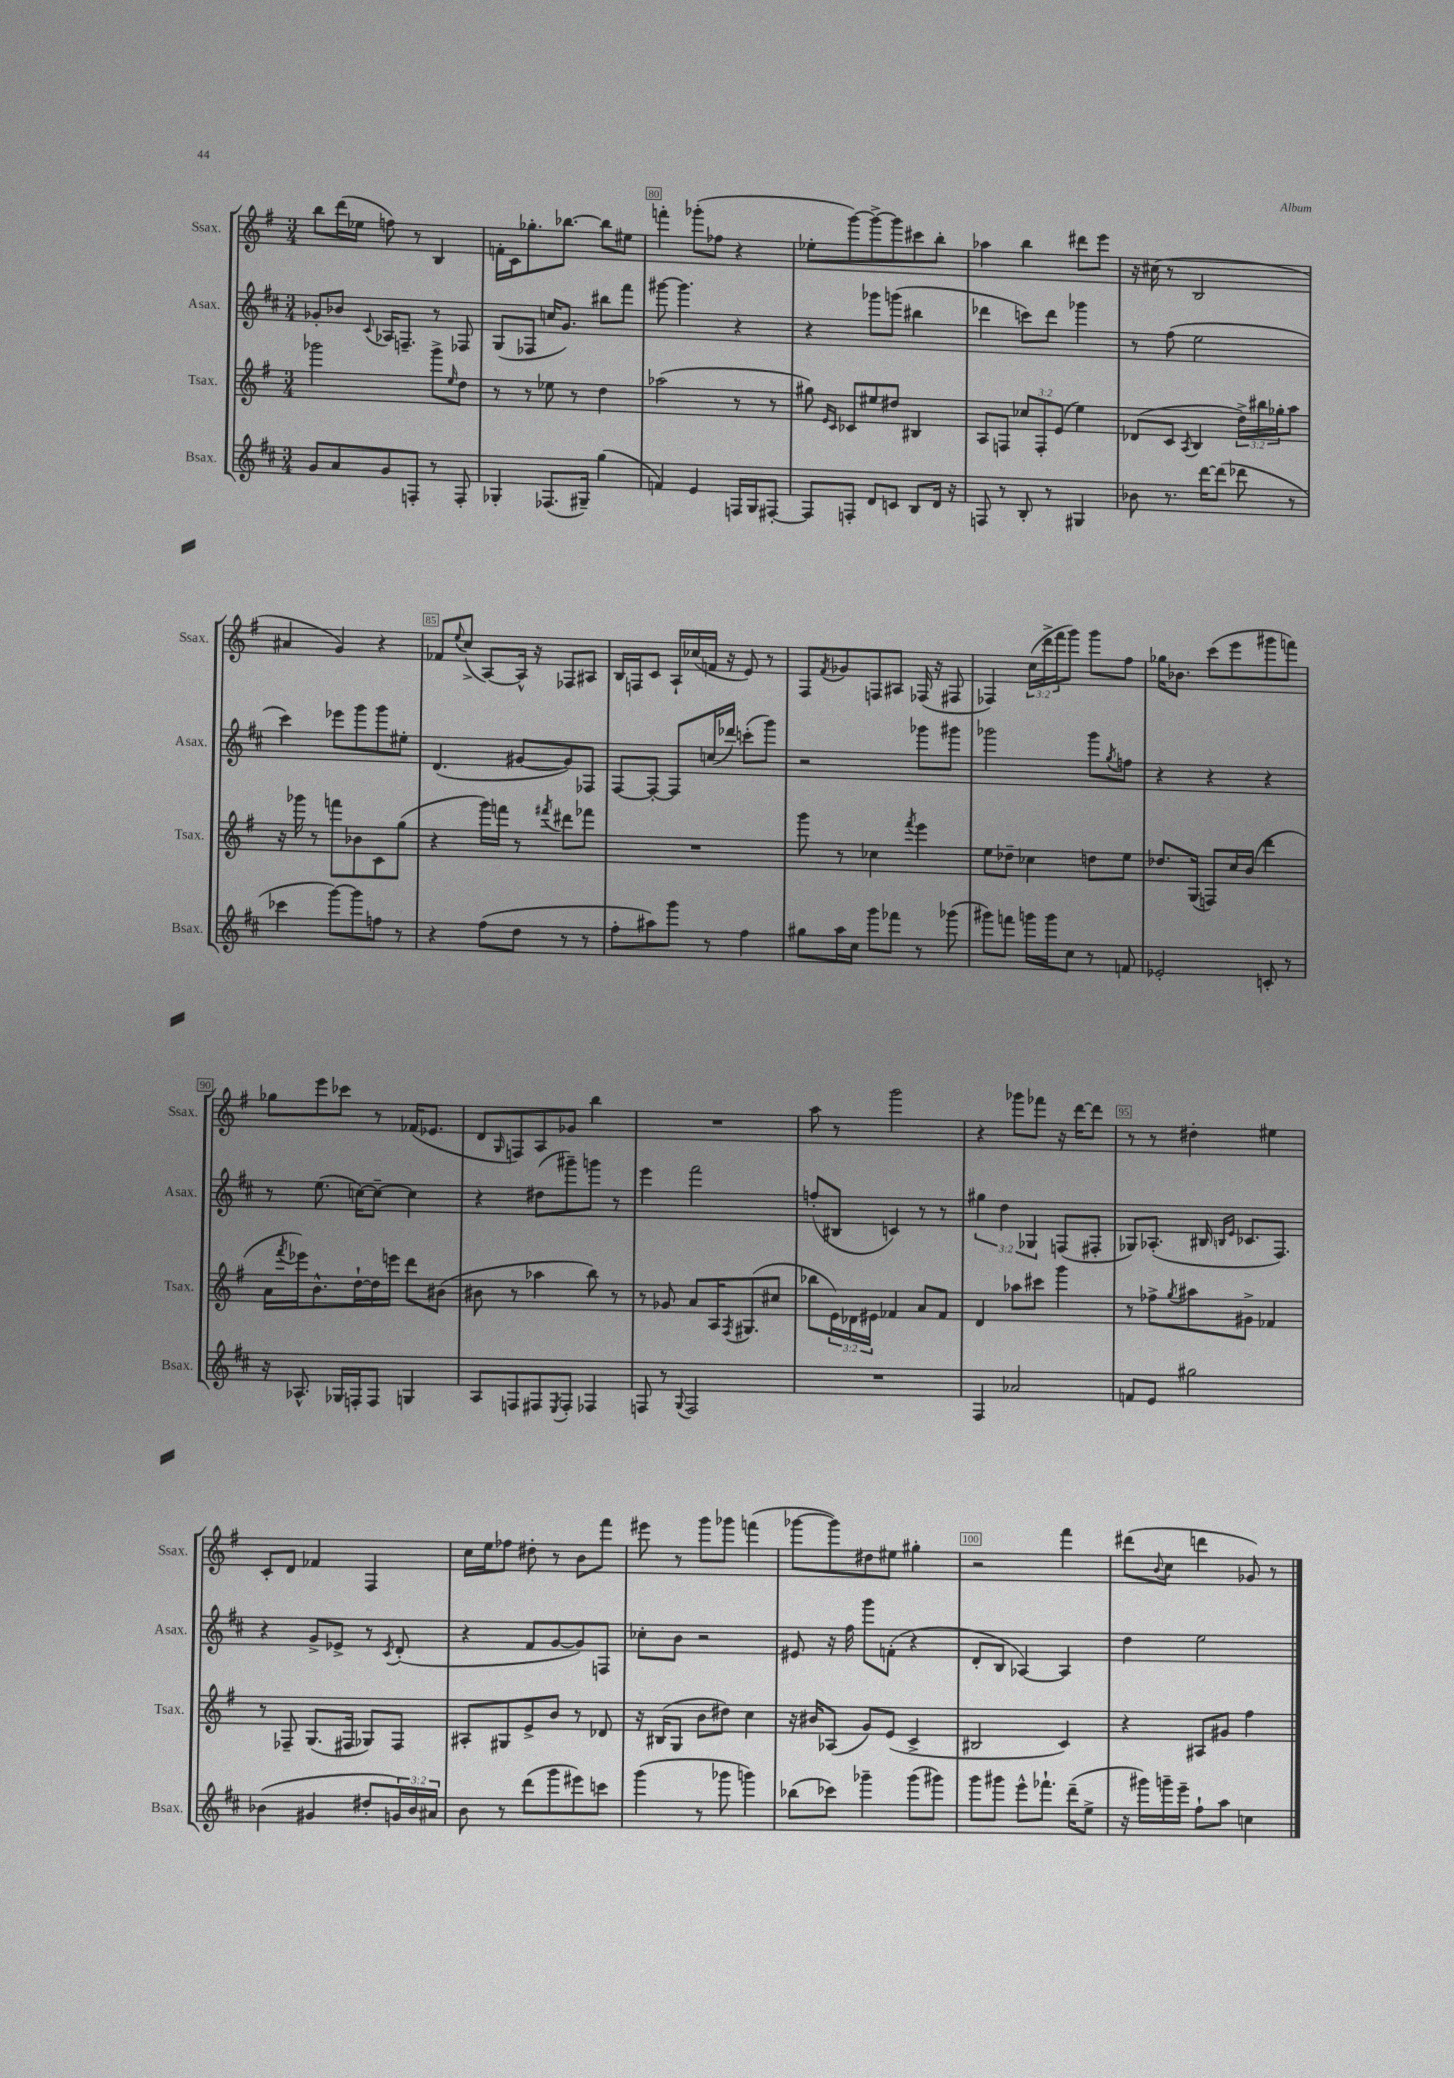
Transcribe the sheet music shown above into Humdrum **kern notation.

**kern	**kern	**kern	**kern
*staff4	*staff3	*staff2	*staff1
*clefG2	*clefG2	*clefG2	*clefG2
*k[f#c#]	*k[f#]	*k[f#c#]	*k[f#]
*M3/4	*M3/4	*M3/4	*M3/4
8g	2ggg-	8g-'	8bb
8a	.	8b-	(16ddd
.	.	.	16ee-
.	.	8qqc#	.
8g	.	16A-	8ff)
.	.	8.F~	.
8F'	.	.	8r
8r	8ggg-^	8r	4B
.	16qqee	.	.
8F'	8dd	8F-	.
=	=	=	=
4G-'	8r	(8G	16f'
.	.	.	16c
.	8r	8F-	8.gg-'
(8.F-	8ee-	16cc	.
.	.	8.g)	[8.bb-
.	8r	.	.
16G#~)	.	.	.
(4gg	4dd	8bb#	8bb-]
.	.	8fff#	8ee#
=	=	=	=
4f)	(2aa-	[8ggg#	4fff'
.	.	4.ggg#]	.
4e	.	.	(8ggg-'
.	.	.	8ff-
16F	8r	4r	4r
16G	.	.	.
[8F#'	8r	.	.
=	=	=	=
8F#]	8gg#)	4r	8ee-'
.	16qqe	.	.
.	16qqc	.	.
8F'	8c-	.	[8ggg)
8d	8ee#	8ggg-	8ggg^_
8c	8dd#	(8ggg	8ggg]
8B	4B#	4bb#	8ccc#
16d	.	.	8bb'
16r	.	.	.
=	=	=	=
8F	8A	4ddd-	4aa-
8r	8F	.	.
8B'	12cc-	8ccc)	4bb
.	12F'	.	.
8r	.	8ddd-	.
.	(12e	.	.
4G#	4ee)	4ggg-	8ddd#
.	.	.	8eee
=	=	=	=
8b-	(8d-	8r	16r
.	.	.	(16cc#
8.r	8c	(8ff#	8r
.	8qA	.	.
.	4B	2ee	2B
[16ddd	.	.	.
(8ddd]	.	.	.
8ddd-	24dd^)	.	.
.	24bb#	.	.
.	24gg-'	.	.
8r	8aa	.	.
=	=	=	=
4ccc-	16r	4ccc#)	4a#
.	16ggg-	.	.
.	8r	.	.
[8ggg)	8fff	8eee-	4g)
8ggg]	8b-	8ggg	.
8ff	8c	8ggg	4r
8r	(8gg	8ee#'	.
=	=	=	=
4r	4r	(4.d	8f-
.	.	.	8qqee
.	.	.	(8cc^
(8ff#	16ggg)	.	[8A)
.	16fff	.	.
8dd	8r	[8g#	16A^^]
.	.	.	16r
.	8qfff#	.	.
8r	8ddd#	8g#])	8F-
8r	8fff-	8F-	8A#
=	=	=	=
8ff#'	2.r	[8F#	16B
.	.	.	16F
8aa#)	.	8F#'_	8c
8ggg	.	8F#]	16A`
.	.	.	(16cc-
8r	.	(16cc	16f
.	.	16ddd-)	16r
4ff#	.	(8ccc'	8e)
.	.	8ggg)	8r
=	=	=	=
8gg#	8ggg	2r	8F#
.	.	.	8qf#
16aa	8r	.	8g-
16cc#	.	.	.
8ggg	4cc-	.	8F
8fff-	.	.	8A#
.	8qfff#	.	.
8r	4eee	8ggg-	(16F-
.	.	.	16r
(8ggg-	.	8ggg#	8F#
=	=	=	=
8ggg#)	8ee	2ggg-	4F-)
8fff	8dd-~	.	.
16ggg	4cc-	.	(24cc
.	.	.	24ddd^
16ggg	.	.	.
.	.	.	24fff#
8cc#	.	.	8ggg)
8r	8dd	8ggg-	8ggg
.	.	8qgg	.
8f	8ee	8ff	8ff#
=	=	=	=
2e-'	8.dd-	4r	16gg-
.	.	.	8.b-
.	(16G	.	.
.	8F)	4r	(8ccc
.	16cc	.	8eee
.	(16b	.	.
8c'	4ddd	4r	8ggg#
8r	.	.	8fff)
=	=	=	=
16r	16a	8r	8gg-
.	8qfff#	.	.
8.A-^^	16eee-)	.	.
.	8.b^^	(8.ee	8eee
16G-	.	.	8ccc-
16F'	[16dd`	[16cc)	.
8F	16dd]	8cc~_	8r
.	16eee	.	.
4G	8ddd	4cc]	(16f-
.	.	.	8.e-
.	(8b#	.	.
=	=	=	=
8A	8b#	4r	8d
.	.	.	16qqG
8F	8r	.	8F)
8F#	4aa-	(8dd#	8A
8qE	.	.	.
8F#'	.	8ggg#~)	8g-
4F-	8bb)	8ggg	4bb
.	8r	8r	.
=	=	=	=
8F	8r	4eee	2.r
8r	8g-	.	.
8qqG	.	.	.
2F	8a	2fff#	.
.	16A	.	.
.	8qF#	.	.
.	(8.G#	.	.
.	8cc#	.	.
=	=	=	=
2.r	8bb-	(8ff'	8aa
.	24e)	8B#	8r
.	24d-	.	.
.	24e#	.	.
.	4f-	4c)	2ggg
.	8a	8r	.
.	8f-	8r	.
=	=	=	=
4F#	4d	6gg#	4r
.	.	6dd	.
2a-	8aa-	.	8ggg-
.	.	6G-	.
.	8ccc#	.	8fff-
.	4ggg	(8F	16r
.	.	.	[16ddd
.	.	8F#'	8ddd]
=	=	=	=
8f	8r	8G-)	8r
8e	8ff-^	(8.A-'	8r
.	8qgg	.	.
2gg#	8aa#	.	4dd#'
.	.	16B#	.
.	.	16qqB	.
.	.	16qqe	.
.	8g#^	8.c-	.
.	4f-	.	4ee#
.	.	8.F#)	.
=	=	=	=
(4b-	8r	4r	8c'
.	8F-~	.	8d
4g#	(8.G	8g^	4f-
.	.	8e-^	.
.	16F#	.	.
8dd#'	8G-)	8r	4F#
.	.	8qc#	.
24g)	8F#	(8d'	.
24b-	.	.	.
24a#	.	.	.
=	=	=	=
8b	8A#'	4r	16cc
.	.	.	16ee
8r	8G#	.	8ff-
(8ddd	8e^	8f#	8dd#'
8ggg	8b	[8g	8r
8eee#)	8r	8g])	8b
8ccc	8d-	8F	8fff#
=	=	=	=
(4ggg	16r	8cc-'	8eee#
.	(16B#	.	.
.	8G	8b	8r
8r	8b	2r	8ggg
8ggg-	8dd#)	.	8ggg-
4ggg)	4cc	.	(4fff
=	=	=	=
(8bb-	16r	8e#	[8ggg-
.	16b#	.	.
8ccc-)	(8A-	16r	8ggg-])
.	.	16ff#	.
4ggg-~	8g)	8ggg	8dd#
.	(8e	(8f'	8ee#
(8ggg-	4c^	4r	4gg#'
8ggg#)	.	.	.
=	=	=	=
8ggg	2B#	8d'	2r
8ggg#	.	8B	.
8eee^^	.	[4A-)	.
8.fff-`	.	.	.
.	4c)	4A-]	4fff#
(16ddd~	.	.	.
8ee^	.	.	.
=	=	=	=
16r	4r	4dd	(8ddd#
16ggg#)	.	.	.
.	.	.	8qqb
16ggg~	.	.	8cc
16eee~	.	.	.
8ff#`	8A#	2ee	4ddd
8aa	8g#	.	.
4cc	4ff#	.	8g-)
.	.	.	8r
==	==	==	==
*-	*-	*-	*-
